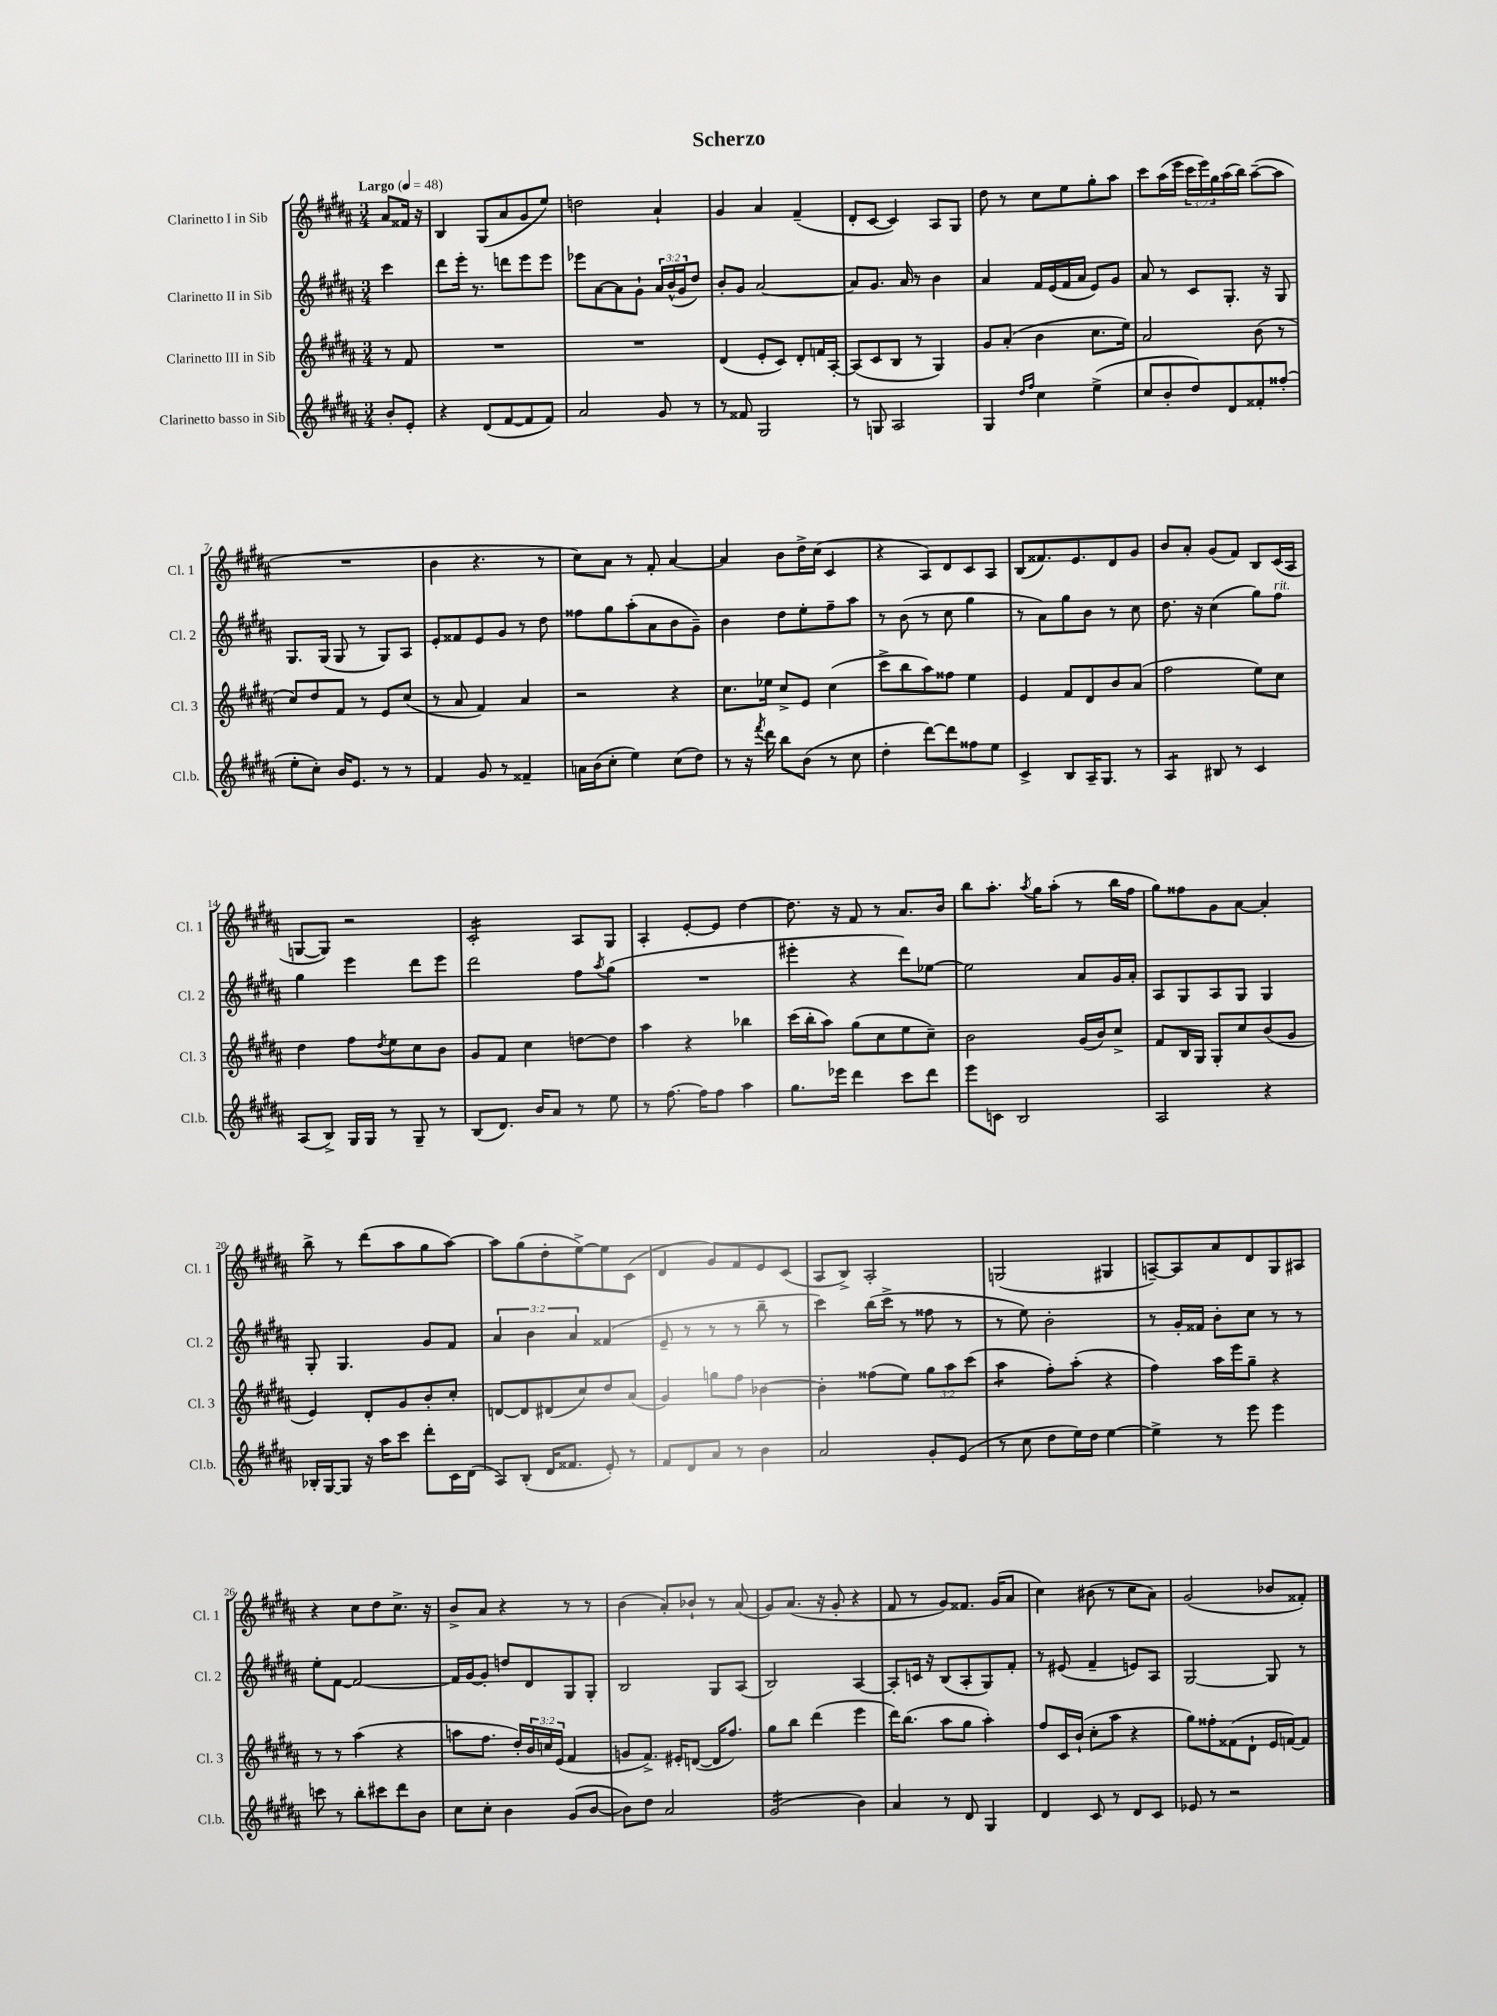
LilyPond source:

\header { title = "Scherzo" }
<<
\new StaffGroup <<
\new Staff = "s0" \with { instrumentName = "Clarinetto I in Sib" shortInstrumentName = "Cl. 1" } {
    \clef treble \key b \major \numericTimeSignature \time 3/4 \override Staff.TupletNumber.text = #tuplet-number::calc-fraction-text \partial 4 \tempo "Largo" 4 = 48
    ais'8 fisis'16 r16 |
    b4 gis8( ais'8 gis'8 e''8) |
    d''2 ais'4-! |
    gis'4 ais'4 fis'4--( |
    dis'8-. cis'8~ cis'4) ais8 gis8 |
    dis''8 r8 cis''8 e''8 gis''8-. ais''8 |
    cis'''8 ais''16( e'''16 \tuplet 3/2 { cis'''16 e'''16) gis''16 } ais''16( b''16) ais''8~--( ais''8 |
    R2. |
    b'4 r4. r8 |
    cis''8) ais'8 r8 fis'8-. ais'4~ |
    ais'4 b'8 dis''16-> cis''16( cis'4 |
    r4 ais8) dis'8 cis'8 ais8 |
    b8( fisis'8.) e'8. dis'8 gis'8 |
    b'8 ais'8-. gis'8( fis'8) b8 cis'16( ais16 |
    g8~ g8) r2 |
    cis'2:16-. ais8 gis8 |
    ais4-. e'8~-. e'8 dis''4~ |
    dis''8. r16 fis'8 r8 ais'8. b'16 |
    b''8 ais''8.-. \acciaccatura { ais''8 } gis''16 ais''8-.( r8 b''16 fis''16 |
    gis''8) fisis''8 gis'8 ais'8~ ais'4-. |
    b''8-> r8 dis'''8( ais''8 gis''8 ais''8~) |
    ais''8 gis''8( dis''8-. e''8~->) e''8 cis'8( |
    dis'4 gis'8) fis'8 e'8 cis'8( |
    ais8 b8->) ais2-. |
    g2( gis4 |
    a8~--) a8 ais'8 dis'8 gis8 ais8 |
    r4 cis''8 dis''8 cis''8.-> r16 |
    b'8-> ais'8 r4 r8 r8 |
    b'4( ais'8-.) bes'8-! r8 ais'8( |
    gis'8) ais'8.( r16 gis'8-. r4 |
    fis'8 r8 gis'8) fisis'8. gis'16( ais'8 |
    cis''4) bis'8( r8 cis''8 ais'8) |
    gis'2( bes'8 fisis'8-.) \bar "|." |
}
\new Staff = "s1" \with { instrumentName = "Clarinetto II in Sib" shortInstrumentName = "Cl. 2" } {
    \clef treble \key b \major \numericTimeSignature \time 3/4 \override Staff.TupletNumber.text = #tuplet-number::calc-fraction-text \partial 4
    cis'''4 |
    dis'''8 e'''16-. r8. d'''8 e'''8 e'''8 |
    ees'''8 ais'8~ ais'8 gis'8-! \tuplet 3/2 { ais'16 b'16-^( gis'16 } dis''8) |
    b'8-. gis'8 ais'2~ |
    ais'8 gis'8. ais'16 r8 b'4 |
    ais'4 fis'16 e'16( fis'16 ais'16 e'8) gis'8 |
    ais'8 r8 cis'8 gis8.-. r16 gis8 |
    gis8. gis16( gis8 r8 gis8) ais8 |
    e'8-. fisis'8 e'8 gis'8 r8 dis''8 |
    fisis''8 gis''8 ais''8-.( ais'8 b'8 gis'8--) |
    b'4 dis''8 e''8-. fis''8-- ais''8 |
    r8 b'8( r8 cis''8 gis''4 |
    r8 ais'8) gis''8 b'8 r8 cis''8 |
    dis''8. r16 cis''4( gis''8) fis''8^\markup { \italic "rit." } |
    gis''4 e'''4 dis'''8 e'''8 |
    dis'''2 fis''8 \acciaccatura { ais''8 } gis''8( |
    R2. |
    eis'''4-. r4 dis'''8) ees''8~ |
    ees''2 ais'8 gis'16 ais'16-. |
    ais8 gis8 ais8 gis8 gis4 |
    gis8-. gis4. gis'8 fis'8 |
    \tuplet 3/2 { ais'4 b'4 ais'4 } fisis'4( |
    e'8-- r8 r8 r8 b''8-- r8 |
    cis'''4) b''16( cis'''16-> r8 fisis''8 r8 |
    r8 e''8) b'2-. |
    r8 gis'16-. fisis'16 b'8-. cis''8 r8 r8 |
    e''8-. fis'8~ fis'2~ |
    fis'16 gis'16~ gis'8-. d''8 dis'8 gis8 gis8-. |
    b2 gis8 ais8( |
    b2) ais4~ |
    ais8-. c'16 r16 b8( ais8-. gis8) fis'8-. |
    r8 eis'8( fis'4-- e'8) ais8 |
    gis2~ gis8 r8 \bar "|." |
}
\new Staff = "s2" \with { instrumentName = "Clarinetto III in Sib" shortInstrumentName = "Cl. 3" } {
    \clef treble \key b \major \numericTimeSignature \time 3/4 \override Staff.TupletNumber.text = #tuplet-number::calc-fraction-text \partial 4
    r8 fis'8 |
    R2. |
    R2. |
    dis'4( e'8-. cis'8) dis'8-. f'16 ais16~-. |
    ais8( cis'8 b8 r8 gis4) |
    gis'8 ais'8-.( b'4 cis''8. e''16) |
    ais'2 b'8( r8 |
    cis''8) dis''8 fis'8 r8 e'8 cis''8( |
    r8 ais'8 fis'4) ais'4 |
    r2 r4 |
    cis''8. ees''16 cis''8-> e'8 cis''4( |
    cis'''8-> b''8 ais''8) fisis''8 e''4 |
    e'4 fis'8 dis'8 b'8 ais'8( |
    fis''2 e''8) cis''8 |
    dis''4 fis''8 \acciaccatura { dis''8 } e''8 cis''8 b'8 |
    gis'8 fis'8 cis''4 d''8~ d''8 |
    ais''4 r4 bes''4 |
    cis'''16( b''16-. ais''8) gis''8( cis''8 e''8 cis''8--) |
    b'2 gis'16( b'16) cis''8-> |
    fis'8 b16 gis16 gis8-. cis''8 b'8( gis'8 |
    e'4) dis'8-. gis'8 b'8-. cis''8-. |
    d'8~ d'8 dis'8( cis''8) dis''8 ais'8( |
    gis'4) g''8 fis''8 bes'4~ |
    bes'4-. fisis''8( e''8) \tuplet 3/2 { gis''8 ais''8 cis'''8( } |
    ais''4:8 fis''8-.) ais''8-.( r4 |
    fis''4) ais''16 e'''16 gis''8-- r4 |
    r8 r8 ais''4( r4 |
    a''8 fis''8. dis''16-.) \tuplet 3/2 { b'16 c''16 e'16( } fis'4 |
    g'8 fis'8.->) eis'16-. d'8~( d'16 fis''8.) |
    gis''8 b''8 dis'''4( e'''4 |
    dis'''16) b''8.( ais''8 gis''8 ais''4-.) |
    fis''8 cis'16 b'16-!( cis''8-. ais''8 r4 |
    gis''8) fisis''8-. fisis'8( dis'8-! e'16 f'16~) f'8 \bar "|." |
}
\new Staff = "s3" \with { instrumentName = "Clarinetto basso in Sib" shortInstrumentName = "Cl.b." } {
    \clef treble \key b \major \numericTimeSignature \time 3/4 \partial 4
    b'8-. e'8-. |
    r4 dis'8( fis'8~ fis'8 fis'8) |
    ais'2 gis'8 r8 |
    r8 fisis'8 gis2 |
    r8 g8 ais2 |
    gis4 \grace { dis''16 fis''16 } cis''4 e''4->( |
    cis''8 b'8-. dis''8) dis'8 fisis'8-. fisis''8-.( |
    e''8-. cis''8-.) b'16 e'8. r8 r8 |
    fis'4 gis'8 r8 fisis'4-- |
    a'16 b'16( cis''8-. e''4) cis''8( dis''8) |
    r8 r16 \acciaccatura { fis'''8 } dis'''16 b''8 b'8( r8 cis''8 |
    dis''4-. dis'''8~) dis'''8 fisis''8 e''8 |
    cis'4-> b8 ais16-- gis8. r8 |
    ais4:8 bis8 r8 cis'4 |
    ais8( b8->) gis16 gis16 r8 gis8-- r8 |
    b8( dis'8.) b'16 ais'8 r8 e''8 |
    r8 fis''8.~ fis''16 fis''8 ais''4 |
    gis''8. ees'''16 dis'''4 cis'''8 dis'''8 |
    e'''8 c'8 b2 |
    ais2 r4 |
    bes16-. gis16~ gis8 r16 ais''16 cis'''8 dis'''8-. cis'16 dis'16( |
    ais8) b8-.( dis'16 fisis'8. e'8-.) r8 |
    fis'8 dis'8 ais'8 r8 b'4 |
    ais'2 gis'8-. e'8( |
    r8 cis''8 dis''8 e''16) dis''16 e''4~ |
    e''4-> r8 e'''8 e'''4 |
    c'''8 r8 b''8-. cis'''8 dis'''8 b'8 |
    cis''8 cis''8-. b'4 gis'8( b'8~ |
    b'8) dis''8 ais'2 |
    gis'2:16( b'4) |
    ais'4 r8 dis'8 gis4 |
    dis'4 cis'8 r8 dis'8 cis'8 |
    ees'8 r8 r2 \bar "|." |
}
>>
>>
